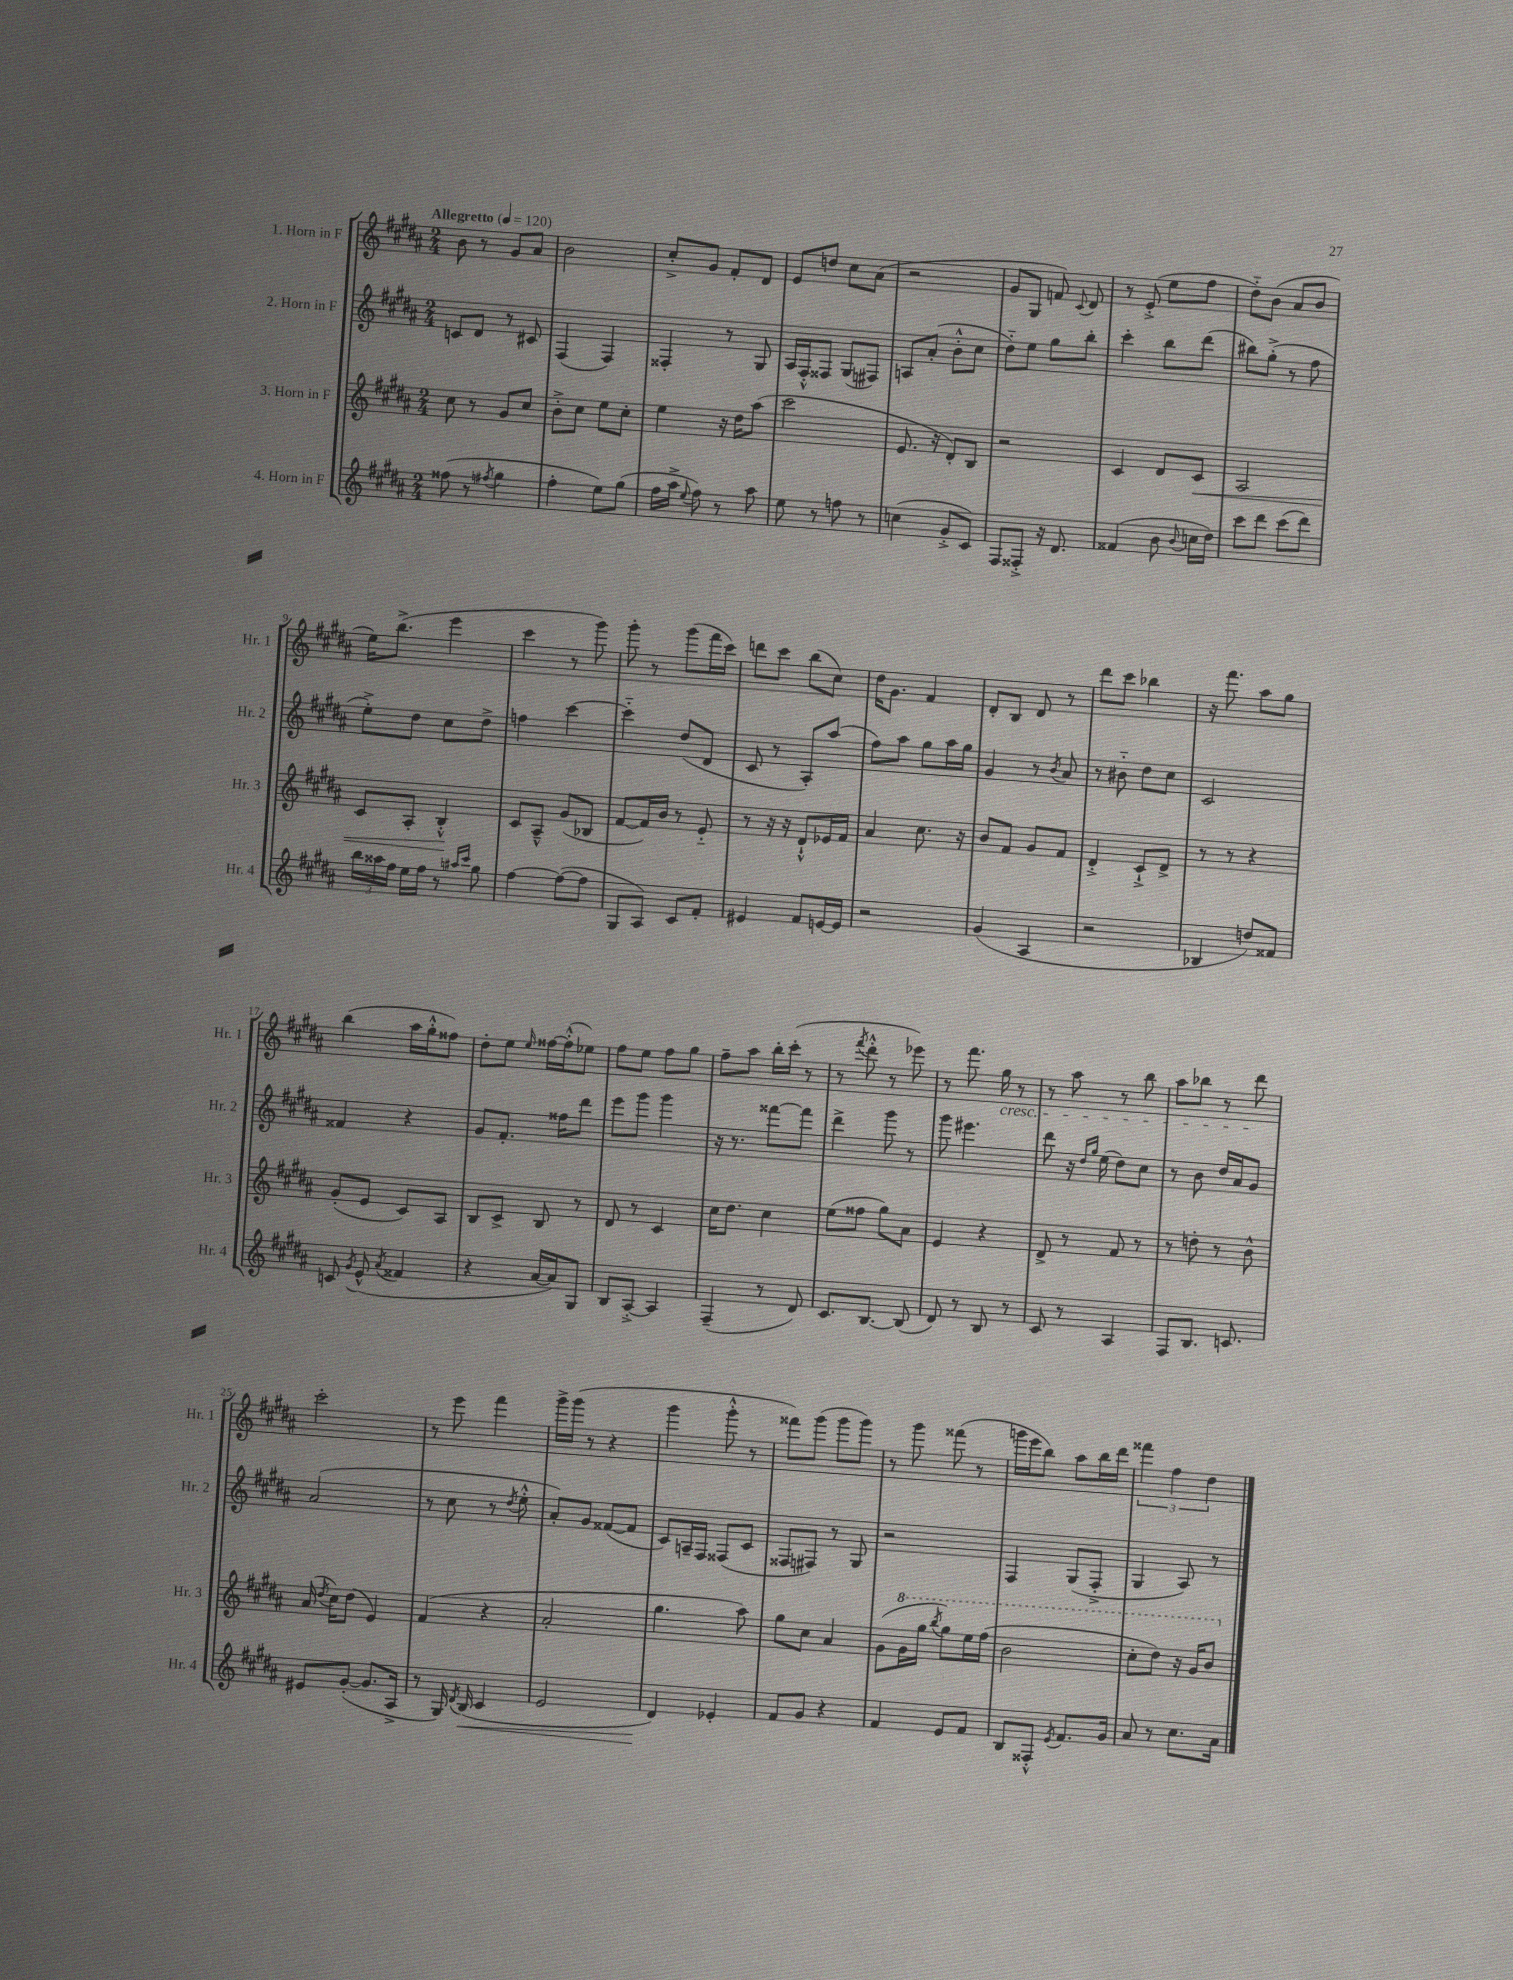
<<
\new StaffGroup <<
\new Staff = "s0" \with { instrumentName = "1. Horn in F" shortInstrumentName = "Hr. 1" } {
    \clef treble \key b \major \numericTimeSignature \time 2/4 \tempo "Allegretto" 4 = 120
    \autoBeamOff b'8 r8 gis'8[ ais'8] |
    b'2 |
    cis''8[-.-> gis'8] fis'8[-. dis'8] |
    e'8[ d''8] cis''8[ ais'8]( |
    r2 |
    gis'8[ gis8] f'8) \appoggiatura { cis'8 } dis'8 |
    r8 e'8-.->( e''8[ fis''8] |
    dis''8[-_) b'8]( ais'8[ b'8] |
    e''16[) b''8.]->( e'''4 |
    cis'''4 r8 gis'''8) |
    gis'''8-. r8 gis'''8[( fis'''16 cis'''16]) |
    d'''8[ cis'''8] b''8[( cis''8]) |
    dis''16[ gis'8.] fis'4 |
    dis'8[-. b8] dis'8 r8 |
    dis'''8[ cis'''8] bes''4 |
    r16 fis'''8. ais''8[ gis''8] |
    b''4( ais''16[ gis''16-.-^ fisis''8]) |
    dis''8[-. e''8] \grace { e''16 } fisis''16[~ fisis''16-.-^( ees''8]) |
    fis''8[ e''8] fis''8[ gis''8] |
    fis''8[-- ais''8] b''16[-. cis'''16]-.( r8 |
    r8 \acciaccatura { fis'''8 } dis'''8-.-^ r8 ees'''8) |
    r8 fis'''8. gis''16\cresc r8 |
    r8 ais''8 r8 b''8 |
    ais''8[ bes''8] r8 dis'''8\! |
    cis'''2-. |
    r8 e'''8 fis'''4 |
    gis'''16[-> gis'''16]( r8 r4 |
    gis'''4 gis'''8-.-^ r8 |
    fisis'''8[) gis'''8]( gis'''8[ gis'''8]) |
    r8 gis'''8 fisis'''8( r8 |
    g'''16[ e'''16 b''8]) ais''8[ b''16 dis'''16] |
    \tuplet 3/2 { fisis'''4 fis''4 dis''4 } \bar "|." |
}
\new Staff = "s1" \with { instrumentName = "2. Horn in F" shortInstrumentName = "Hr. 2" } {
    \clef treble \key b \major \numericTimeSignature \time 2/4
    \autoBeamOff c'8[ dis'8] r8 cis'8 |
    fis4( fis4) |
    fisis4-. r8 gis8 |
    ais16[ fis16-.-^ fisis8] gis8[( fis8]) |
    a8[ ais'8]-.( b'8[-.-^ cis''8] |
    dis''8[-_) e''8] gis''8[ b''8]-. |
    cis'''4-. b''8[ dis'''8]( |
    bis''8[) gis''8]-.->( r8 fis''8 |
    e''8[-.->) dis''8] cis''8[ dis''8]-> |
    f''4 cis'''4~ |
    cis'''4-_ dis''8[( dis'8] |
    cis'8 r8 ais8[-.) ais''8]( |
    fis''8[) ais''8] gis''8[ ais''16 gis''16] |
    gis'4 r8 \acciaccatura { b'8 } ais'8 |
    r8 bis'8-_ dis''8[ cis''8] |
    cis'2 |
    fisis'4 r4 |
    gis'8[ fis'8.]-. fisis''16[ dis'''8] |
    e'''8[ gis'''8] gis'''4 |
    r16 r8. fisis'''8[~ fisis'''8] |
    dis'''4-> gis'''8 r8 |
    gis'''8 eis'''4. |
    dis'''8 r16 \grace { dis''16[ gis''16] } e''16( dis''8[) cis''8] |
    r8 b'8 dis''16[ ais'16 gis'8] |
    ais'2( |
    r8 cis''8 r8 \acciaccatura { dis''8 } e''8-.-^ |
    ais'8[-.) gis'8] fisis'8[~( fisis'8] |
    cis'8[) a16-- fis16] fisis8[( cis'8] |
    fisis8[ fis8]) r8 gis8 |
    r2 |
    fis4 gis8[( fis8]-.-> |
    gis4 ais8) r8 \bar "|." |
}
\new Staff = "s2" \with { instrumentName = "3. Horn in F" shortInstrumentName = "Hr. 3" } {
    \clef treble \key b \major \numericTimeSignature \time 2/4
    \autoBeamOff cis''8 r8 gis'8[ cis''8] |
    b'8[-.-> cis''8] e''8[ cis''8]-. |
    e''4 r16 dis''16[ ais''8]( |
    cis'''2 |
    e'8. r16 dis'8[-.) b8] |
    r2 |
    cis'4 dis'8[ cis'8]\< |
    ais2 |
    cis'8[ ais8]-. b4-.-^\! |
    cis'8[ ais8]---^ gis'8[( bes8] |
    fis'8[~ fis'16) b'16] r8 e'8-_ |
    r8 r16 r16 dis'8[-!-^ ees'16 fis'16] |
    ais'4 cis''8. r16 |
    b'8[ fis'8] gis'8[ fis'8] |
    dis'4-.-> cis'8[-!-> dis'8]-> |
    r8 r8 r4 |
    gis'8[-.( e'8] cis'8[) ais8] |
    b8[ cis'8]-> b8 r8 |
    dis'8 r8 cis'4 |
    cis''16[ dis''8.] cis''4 |
    e''8[( fisis''8] gis''8[) ais'8] |
    e'4 r4 |
    dis'8-> r8 fis'8 r8 |
    r8 d''8-. r8 b'8-^ |
    ais'16( \acciaccatura { dis''8 } cis''16[) dis''8]( e'4) |
    fis'4( r4 |
    ais'2-. |
    gis''4. ais''8) |
    gis''8[ cis''8] ais'4 |
    gis'8[( \ottava #1 gis''16 gis'''16] \acciaccatura { b'''8 } gis'''8[) e'''16 fis'''16]( |
    b''2 |
    cis'''8[-. dis'''8]) r16 gis''16[ b''8] \ottava #0 \bar "|." |
}
\new Staff = "s3" \with { instrumentName = "4. Horn in F" shortInstrumentName = "Hr. 4" } {
    \clef treble \key b \major \numericTimeSignature \time 2/4
    \autoBeamOff fisis''8( r8 \acciaccatura { fis''8 } gis''4 |
    fis''4-. e''8[) gis''8]( |
    fis''16[ ais''16]-> \appoggiatura { e''8 } fis''8) r8 ais''8 |
    e''8 r8 f''8 r8 |
    c''4( gis'8[-.-> cis'8]) |
    fis8[ fisis8]-.-> r16 dis'8. |
    fisis'4( b'8 \appoggiatura { b'8 } c''16[ dis''16]) |
    cis'''8[ dis'''8] cis'''8[( dis'''8]) |
    \tuplet 3/2 { b''16[ aisis''16 fis''16] } e''16[ fis''16] r8 \grace { ais''16[ cis'''16] } gis''8 |
    fis''4~ fis''8[~( fis''8] |
    gis8[ ais8]) cis'8[ fis'8]-. |
    eis'4 fis'8[ e'16~ e'16] |
    r2 |
    gis'4( ais4 |
    r2 |
    bes4 d''8[) fisis'8] |
    c'8 \acciaccatura { gis'8 } e'8-^( \acciaccatura { ais'8 } fisis'4 |
    r4 ais'16[~ ais'16) gis8] |
    b8[ ais8]~-.-> ais4 |
    fis4--( r8 dis'8) |
    cis'8.[ b8.]~ b8( |
    dis'8) r8 b8 r8 |
    cis'8 r8 ais4 |
    fis8[ b8.] c'8. |
    eis'8[ gis'8]~-.( gis'8.[ ais16]-> |
    r8 gis16) \acciaccatura { dis'8 } b16\<( cis'4 |
    e'2 |
    dis'4\!) ees'4-. |
    fis'8[ gis'8] r4 |
    fis'4 e'8[ fis'8] |
    b8[ fisis8]-.-^ \acciaccatura { e'8 } fis'8.[ gis'16] |
    ais'8 r8 cis''8.[ ais'16] \bar "|." |
}
>>
>>
